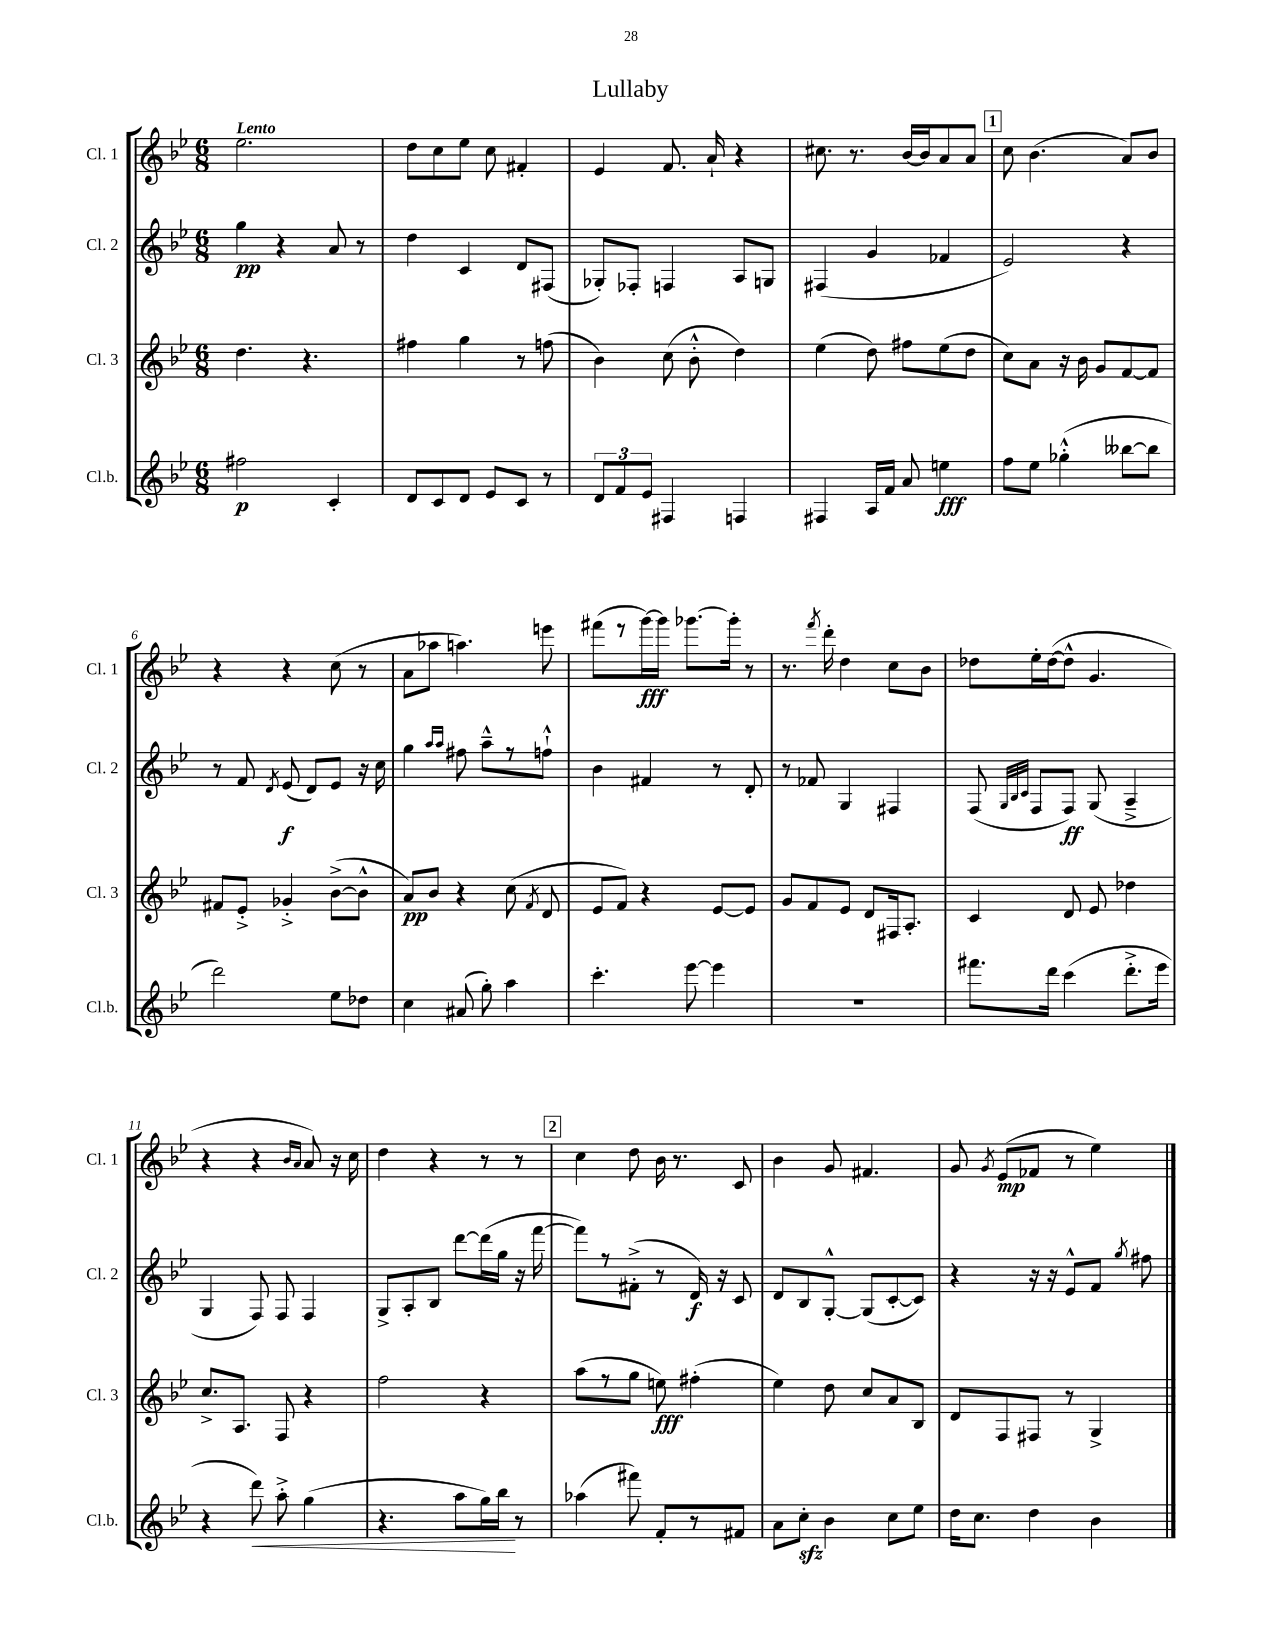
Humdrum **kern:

**kern	**dynam	**kern	**dynam	**kern	**dynam	**kern	**dynam
*part4	*part4	*part3	*part3	*part2	*part2	*part1	*part1
*staff4	*staff4	*staff3	*staff3	*staff2	*staff2	*staff1	*staff1
*I"Cl.b.	*	*I"Cl. 3	*	*I"Cl. 2	*	*I"Cl. 1	*
*I'Cl.b.	*	*I'Cl. 3	*	*I'Cl. 2	*	*I'Cl. 1	*
*clefG2	*	*clefG2	*	*clefG2	*	*clefG2	*
*k[b-e-]	*	*k[b-e-]	*	*k[b-e-]	*	*k[b-e-]	*
*M6/8	*	*M6/8	*	*M6/8	*	*M6/8	*
=1	=1	=1	=1	=1	=1	=1	=1
!	!	!	!	!	!	!LO:TX:a:B:t=Lento	!
2ff#X\	p	4.dd\	.	4gg\	pp	2.ee-\	.
.	.	.	.	4r	.	.	.
.	.	4.r	.	.	.	.	.
4c'/	.	.	.	8a/	.	.	.
.	.	.	.	8r	.	.	.
=2	=2	=2	=2	=2	=2	=2	=2
8d/L	.	4ff#X\	.	4dd\	.	8dd\L	.
8c/	.	.	.	.	.	8cc\	.
8d/J	.	4gg\	.	4c/	.	8ee-\J	.
8e-/L	.	.	.	.	.	8cc\	.
8c/J	.	8r	.	8d/L	.	4f#X'/	.
8r	.	(8ffn\	.	(8F#X/J	.	.	.
=3	=3	=3	=3	=3	=3	=3	=3
12d/L	.	4b-\)	.	8G-X'/L)	.	4e-/	.
12f/	.	.	.	.	.	.	.
.	.	.	.	8F-X'/J	.	.	.
12e-/J	.	.	.	.	.	.	.
4F#X/	.	(8cc\	.	4Fn/	.	8.f/	.
.	.	8b-'^^\	.	.	.	.	.
.	.	.	.	.	.	16a`/	.
4Fn/	.	4dd\)	.	8A/L	.	4r	.
.	.	.	.	8Gn/J	.	.	.
=4	=4	=4	=4	=4	=4	=4	=4
4F#X/	.	(4ee-\	.	(4F#X/	.	8.cc#X\	.
.	.	.	.	.	.	8.r	.
16A/LL	.	8dd\)	.	4g/	.	.	.
16f/JJ	.	.	.	.	.	.	.
8a/	.	8ff#X\L	.	.	.	[16b-/LL	.
.	.	.	.	.	.	16b-/J]	.
4een\	fff	(8ee-\	.	4f-X/	.	8a/	.
.	.	8dd\J	.	.	.	8a/J	.
!!LO:REH:place=s1:t=1
=5	=5	=5	=5	=5	=5	=5	=5
8ff\L	.	8cc\L)	.	2e-/)	.	8cc\	.
8ee-\J	.	8a\J	.	.	.	(4.b-\	.
(4gg-X'^^\	.	16r	.	.	.	.	.
.	.	16b-\	.	.	.	.	.
.	.	8g/L	.	.	.	.	.
[8bb--X\L	.	[8f/	.	4r	.	8a/L)	.
8bb--\J]	.	8f/J]	.	.	.	8b-/J	.
!!LO:LB:g=z
=6	=6	=6	=6	=6	=6	=6	=6
2ddd\)	.	8f#X/L	.	8r	.	4r	.
.	.	8e-'^/J	.	8f/	.	.	.
.	.	.	.	8qd/	.	.	.
.	.	4g-X'^/	.	(8e-/	f	4r	.
.	.	.	.	8d/L)	.	.	.
8ee-\L	.	([8b-^\L	.	8e-/J	.	(8cc\	.
8dd-X\J	.	8b-^^\J]	.	16r	.	8r	.
.	.	.	.	16cc\	.	.	.
=7	=7	=7	=7	=7	=7	=7	=7
4cc\	.	8a/L)	pp	4gg\	.	8a\L	.
.	.	8b-/J	.	.	.	8aa-X\J	.
.	.	.	.	16qqaa/LL	.	.	.
.	.	.	.	16qqaa/JJ	.	.	.
(8a#X/	.	4r	.	8ff#X\	.	4.aan\)	.
8gg'\)	.	.	.	8aa~^^\L	.	.	.
4aa\	.	(8cc\	.	8r	.	.	.
.	.	8qf/	.	.	.	.	.
.	.	8d/	.	8ffn`^^\J	.	8eeen\	.
=8	=8	=8	=8	=8	=8	=8	=8
4.ccc'\	.	8e-/L	.	4b-\	.	(8fff#X\L	.
.	.	8f/J)	.	.	.	8r	.
.	.	4r	.	4f#X/	.	[16ggg\L)	fff
.	.	.	.	.	.	16ggg\JJ]	.
[8eee-\	.	.	.	.	.	[8.ggg-X\L	.
4eee-\]	.	[8e-/L	.	8r	.	.	.
.	.	.	.	.	.	16ggg-'\Jk]	.
.	.	8e-/J]	.	8d'/	.	8r	.
=9	=9	=9	=9	=9	=9	=9	=9
2.r	.	8g/L	.	8r	.	8.r	.
.	.	8f/	.	8f-X/	.	.	.
.	.	.	.	.	.	8qfff/	.
.	.	.	.	.	.	16ddd'\	.
.	.	8e-/J	.	4G/	.	4dd\	.
.	.	8d/L	.	.	.	.	.
.	.	16F#X/k	.	4F#X/	.	8cc\L	.
.	.	8.A'/J	.	.	.	.	.
.	.	.	.	.	.	8b-\J	.
=10	=10	=10	=10	=10	=10	=10	=10
8.fff#X\L	.	4c/	.	(8F/	.	8dd-X\L	.
.	.	.	.	32qqG/LLL	.	.	.
.	.	.	.	32qqB-/	.	.	.
.	.	.	.	32qqc/JJJ	.	.	.
.	.	.	.	8F/L	.	16ee-'\L	.
16ddd\Jk	.	.	.	.	.	([16dd-\J	.
(4ccc\	.	8d/	.	8F/J)	ff	8dd-^^\J]	.
.	.	8e-/	.	(8G/	.	4.g/	.
8.ddd'^\L	.	4dd-X\	.	4A~^/	.	.	.
16eee-\Jk	.	.	.	.	.	.	.
!!LO:LB:g=z
=11	=11	=11	=11	=11	=11	=11	=11
4r	.	8.cc^/L	.	4G/	.	4r	.
.	.	8.A/J	.	.	.	.	.
!	!LO:HP:b	!	!	!	!	!	!
8ddd\)	<	.	.	8F/)	.	4r	.
8aa'^\	.	8F/	.	8F/	.	.	.
.	.	.	.	.	.	16qqb-/LL	.
.	.	.	.	.	.	16qqa/JJ	.
(4gg\	.	4r	.	4F/	.	8a/)	.
.	.	.	.	.	.	16r	.
.	.	.	.	.	.	16cc\	.
=12	=12	=12	=12	=12	=12	=12	=12
4.r	.	2ff\	.	8G^/L	.	4dd\	.
.	.	.	.	8A'/	.	.	.
.	.	.	.	8B-/J	.	4r	.
8aa\L	.	.	.	[8ddd\L	.	.	.
16gg\L)	.	4r	.	(16ddd\L]	.	8r	.
16bb-\JJ	.	.	.	16gg\JJ	.	.	.
8r	[	.	.	16r	.	8r	.
.	.	.	.	[16fff\	.	.	.
!!LO:REH:place=s1:t=2
=13	=13	=13	=13	=13	=13	=13	=13
(4aa-X\	.	(8aa\L	.	8fff\L])	.	4cc\	.
.	.	8r	.	8r	.	.	.
8fff#X\)	.	8gg\J	.	(8f#X'^\J	.	8dd\	.
8f'/L	.	8een\)	fff	8r	.	16b-\	.
.	.	.	.	.	.	8.r	.
8r	.	(4ff#X'\	.	16d/)	f	.	.
.	.	.	.	16r	.	.	.
8f#X/J	.	.	.	8c/	.	8c/	.
=14	=14	=14	=14	=14	=14	=14	=14
8a\L	.	4ee-\)	.	8d/L	.	4b-\	.
8cczz'\J	.	.	.	8B-/	.	.	.
4b-\	.	8dd\	.	[8G'^^/J	.	8g/	.
.	.	8cc/L	.	(8G/L]	.	4.f#X/	.
8cc\L	.	8a/	.	[8c'/	.	.	.
8ee-\J	.	8B-/J	.	8c/J])	.	.	.
=15	=15	=15	=15	=15	=15	=15	=15
16dd\KL	.	8d/L	.	4r	.	8g/	.
8.cc\J	.	.	.	.	.	.	.
.	.	.	.	.	.	8qg/	.
.	.	8F/	.	.	.	(8e-/L	mp
4dd\	.	8F#X/J	.	16r	.	8f-X/J	.
.	.	.	.	16r	.	.	.
.	.	8r	.	8e-^^/L	.	8r	.
4b-\	.	4G^/	.	8f/J	.	4ee-\)	.
.	.	.	.	8qgg/	.	.	.
.	.	.	.	8ff#X\	.	.	.
==	==	==	==	==	==	==	==
*-	*-	*-	*-	*-	*-	*-	*-
